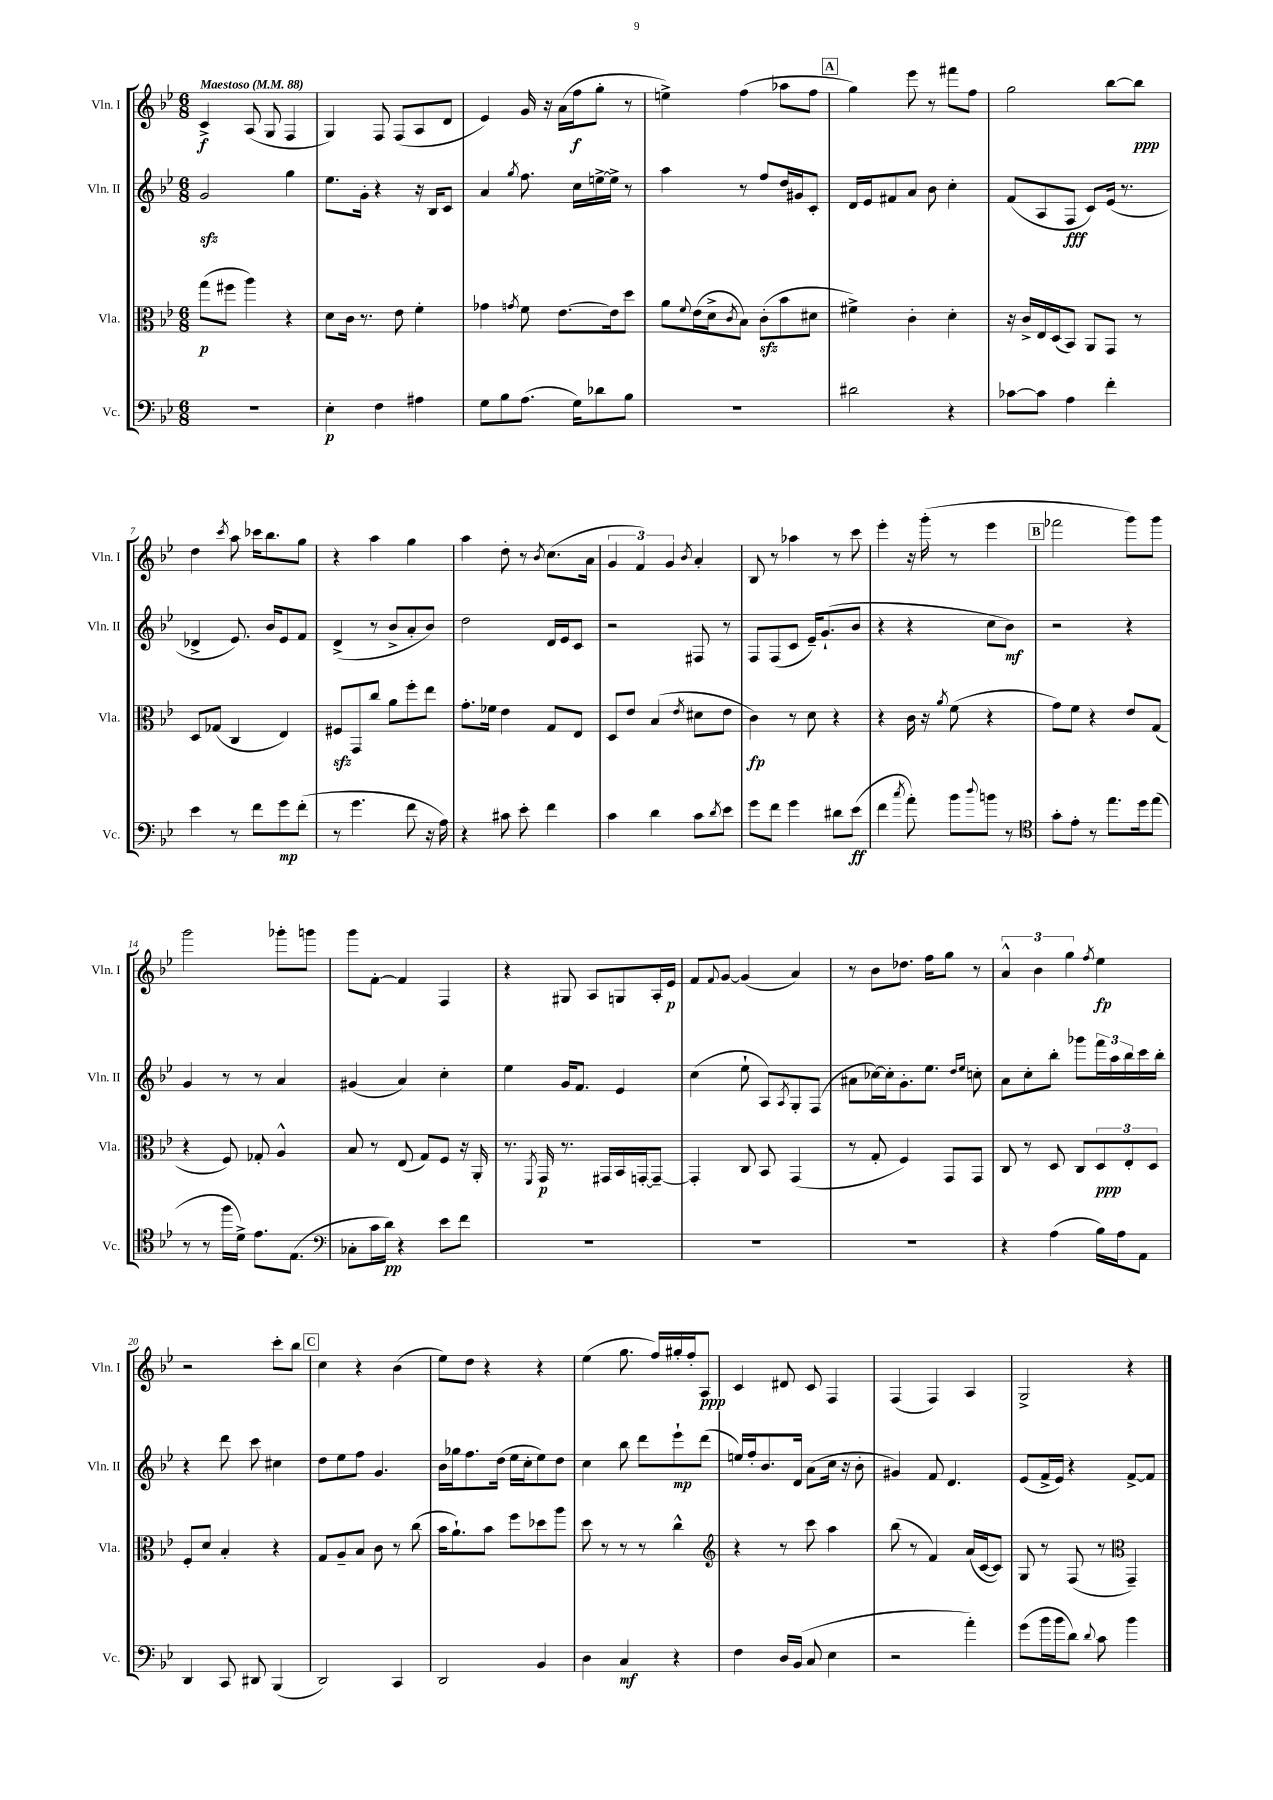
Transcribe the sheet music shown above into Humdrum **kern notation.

**kern	**dynam	**kern	**dynam	**kern	**dynam	**kern	**dynam
*part4	*part4	*part3	*part3	*part2	*part2	*part1	*part1
*staff4	*staff4	*staff3	*staff3	*staff2	*staff2	*staff1	*staff1
*I"Vc.	*	*I"Vla.	*	*I"Vln. II	*	*I"Vln. I	*
*I'Vc.	*	*I'Vla.	*	*I'Vln. II	*	*I'Vln. I	*
*clefF4	*	*clefC3	*	*clefG2	*	*clefG2	*
*k[b-e-]	*	*k[b-e-]	*	*k[b-e-]	*	*k[b-e-]	*
*M6/8	*	*M6/8	*	*M6/8	*	*M6/8	*
*MM88	*	*MM88	*	*MM88	*	*MM88	*
=1	=1	=1	=1	=1	=1	=1	=1
!	!	!	!	!	!	!LO:TX:a:B:t=Maestoso	!
2.r	.	(8gg\L	p	2gzz/	.	4c^/	f
.	.	8ff#X\J	.	.	.	.	.
.	.	4aa\)	.	.	.	(8A/	.
.	.	.	.	.	.	8G/	.
.	.	4r	.	4gg\	.	4F/	.
=2	=2	=2	=2	=2	=2	=2	=2
4E-'\	p	8d\L	.	8.ee-\L	.	4G/)	.
.	.	16c\Jk	.	.	.	.	.
.	.	8.r	.	16g'\Jk	.	.	.
4F\	.	.	.	4r	.	8F/	.
.	.	8e-\	.	.	.	(8F/L	.
4A#X\	.	4f'\	.	16r	.	8A/	.
.	.	.	.	16B-/KL	.	.	.
.	.	.	.	8c/J	.	8d/J	.
=3	=3	=3	=3	=3	=3	=3	=3
8G\L	.	4g-X\	.	4a/	.	4e-/)	.
8B-\	.	.	.	.	.	.	.
.	.	8qgn/	.	8qgg/	.	.	.
(8.A\J	.	8f\	.	8.ff\	.	16g/	.
.	.	.	.	.	.	16r	.
.	.	[8.e-\L	.	.	.	(16a\LL	.
16G\KL)	.	.	.	16cc\LL	.	16ff\J	f
8d-X\	.	.	.	[16een^\	.	8gg'\J	.
.	.	16e-\k]	.	16ee^\JJ]	.	.	.
8B-\J	.	8dd\J	.	8r	.	8r	.
=4	=4	=4	=4	=4	=4	=4	=4
2.r	.	8a\L	.	4aa\	.	4een^\)	.
.	.	8qqf/	.	.	.	.	.
.	.	(16e-\L	.	.	.	.	.
.	.	16d^\J	.	.	.	.	.
.	.	8qc/	.	.	.	.	.
.	.	8B-\J)	.	8r	.	(4ff\	.
.	.	(8czz'\L	.	8ff/L	.	.	.
.	.	8b-\	.	16dd/L	.	8aa-X\L	.
.	.	.	.	16g#X/J	.	.	.
.	.	8d#X\J	.	8c'/J	.	8ff\J	.
!!LO:REH:place=s1:t=A
=5	=5	=5	=5	=5	=5	=5	=5
2d#X\	.	4f#X^\)	.	16d/LL	.	4gg\)	.
.	.	.	.	16e-/J	.	.	.
.	.	.	.	8f#X/	.	.	.
.	.	4c'\	.	8a/J	.	8eee-\	.
.	.	.	.	8b-\	.	8r	.
4r	.	4d'\	.	4cc'\	.	8fff#X\L	.
.	.	.	.	.	.	8ff\J	.
=6	=6	=6	=6	=6	=6	=6	=6
[8c-X\L	.	16r	.	(8f/L	.	2gg\	.
.	.	16c^/LL	.	.	.	.	.
8c-\J]	.	16E-/	.	8A/	.	.	.
.	.	(16D/J	.	.	.	.	.
4A\	.	8BB-/J)	.	8F/J	fff	.	.
.	.	8AA/L	.	8c/L)	.	.	.
4f'\	.	8GG/J	.	(16e-/Jk	.	[8bb-\L	.
.	.	.	.	8.r	.	.	.
.	.	8r	.	.	.	8bb-\J]	ppp
!!LO:LB:g=z
=7	=7	=7	=7	=7	=7	=7	=7
4e-\	.	8D/L	.	4d-X^/	.	4dd\	.
.	.	(8G-X/J	.	.	.	.	.
.	.	.	.	.	.	8qccc/	.
8r	.	4C/	.	8.e-/)	.	8aa\	.
8f\L	.	.	.	.	.	16ccc-X\KL	.
.	.	.	.	16b-/KL	.	8.bb-\	.
8g\	mp	4E-/)	.	8e-/	.	.	.
(8f'\J	.	.	.	8f/J	.	8gg\J	.
=8	=8	=8	=8	=8	=8	=8	=8
8r	.	8F#Xzz/L	.	(4d^/	.	4r	.
4.g\	.	8GG/	.	.	.	.	.
.	.	8cc/J	.	8r	.	4aa\	.
.	.	8a\L	.	8b-^/L	.	.	.
8f\	.	8ff'\	.	8a'/	.	4gg\	.
16r	.	8ee-\J	.	8b-/J)	.	.	.
16A\)	.	.	.	.	.	.	.
=9	=9	=9	=9	=9	=9	=9	=9
4r	.	8.g'\L	.	2dd\	.	4aa\	.
.	.	16f-X\Jk	.	.	.	.	.
8c#X\	.	4e-\	.	.	.	8dd'\	.
8e-'\	.	.	.	.	.	8r	.
.	.	.	.	.	.	8qb-/	.
4f\	.	8G/L	.	16d/LL	.	(8.cc\L	.
.	.	.	.	16e-/J	.	.	.
.	.	8E-/J	.	8c/J	.	.	.
.	.	.	.	.	.	16a\Jk	.
=10	=10	=10	=10	=10	=10	=10	=10
4c\	.	8D/L	.	2r	.	6g/	.
.	.	8e-/J	.	.	.	.	.
.	.	.	.	.	.	6f/)	.
4d\	.	(4B-/	.	.	.	.	.
.	.	.	.	.	.	6g/	.
.	.	8qe-/	.	.	.	8qb-/	.
8c\L	.	8d#X\L	.	8F#X/	.	4a'/	.
8qd/	.	.	.	.	.	.	.
8e-\J	.	8e-\J	.	8r	.	.	.
=11	=11	=11	=11	=11	=11	=11	=11
8g\L	.	4c\)	fp	8F/L	.	8B-/	.
8f\J	.	.	.	(8F/	.	8r	.
4g\	.	8r	.	8c/J	.	4aa-X\	.
.	.	8d\	.	16e-~/KL)	.	.	.
.	.	.	.	(8.g`/	.	.	.
8d#X\L	.	4r	.	.	.	8r	.
(8e-\J	ff	.	.	8b-/J	.	8ccc\	.
=12	=12	=12	=12	=12	=12	=12	=12
4f\	.	4r	.	4r	.	4eee-'\	.
8qcc/	.	.	.	.	.	.	.
8a'\)	.	16c\	.	4r	.	16r	.
.	.	16r	.	.	.	(16ggg'\	.
.	.	8qa/	.	.	.	.	.
8b-\L	.	(8f\	.	.	.	8r	.
8qqdd/	.	.	.	.	.	.	.
8bn\J	.	4r	.	8cc\L	.	4eee-\	.
8r	.	.	.	8b-\J)	mf	.	.
!!LO:REH:place=s1:t=B
=13	=13	=13	=13	=13	=13	=13	=13
*clefC4	*	*	*	*	*	*	*
8g'\L	.	8g\L)	.	2r	.	2fff-X\	.
8e-'\J	.	8f\J	.	.	.	.	.
8r	.	4r	.	.	.	.	.
8.ee-\L	.	.	.	.	.	.	.
.	.	8e-/L	.	4r	.	8ggg\L)	.
16dd\k	.	.	.	.	.	.	.
(8ee-\J	.	(8G/J	.	.	.	8ggg\J	.
!!LO:LB:g=z
=14	=14	=14	=14	=14	=14	=14	=14
8r	.	4r	.	4g/	.	2ggg\	.
8r	.	.	.	.	.	.	.
16ff\LL	.	8F/)	.	8r	.	.	.
16d^\JJ)	.	.	.	.	.	.	.
8.e-\L	.	8G-X'/	.	8r	.	.	.
.	.	4A^^/	.	4a/	.	8ggg-X'\L	.
(8.E-\J	.	.	.	.	.	.	.
.	.	.	.	.	.	8gggn\J	.
=15	=15	=15	=15	=15	=15	=15	=15
*clefF4	*	*	*	*	*	*	*
8C-X'\L	.	8B-/	.	(4g#X/	.	8ggg\L	.
16c\L	.	8r	.	.	.	[8f'\J	.
16d\JJ)	pp	.	.	.	.	.	.
4r	.	(8E-/	.	4a/)	.	4f/]	.
.	.	8G/L)	.	.	.	.	.
8e-\L	.	8F/J	.	4cc'\	.	4F/	.
8f\J	.	16r	.	.	.	.	.
.	.	16AA'/	.	.	.	.	.
=16	=16	=16	=16	=16	=16	=16	=16
2.r	.	8.r	.	4ee-\	.	4r	.
.	.	8qFF/	.	.	.	.	.
.	.	16GG/	p	.	.	.	.
.	.	8.r	.	16g/KL	.	8G#X/	.
.	.	.	.	8.f/J	.	.	.
.	.	.	.	.	.	8A/L	.
.	.	16GG#X/LL	.	.	.	.	.
.	.	16BB-/	.	4e-/	.	8Gn/	.
.	.	[16GGn'/J	.	.	.	.	.
.	.	8GG~/J_	.	.	.	16A'/L	.
.	.	.	.	.	.	16e-/JJ	p
=17	=17	=17	=17	=17	=17	=17	=17
2.r	.	4GG'/]	.	(4cc\	.	8f/L	.
.	.	.	.	.	.	8qqf/	.
.	.	.	.	.	.	[8g/J	.
.	.	8C/	.	8ee-`\	.	(4g/]	.
.	.	8BB-/	.	8A/L)	.	.	.
.	.	.	.	8qA/	.	.	.
.	.	(4GG/	.	8G'/	.	4a/)	.
.	.	.	.	(8F/J	.	.	.
=18	=18	=18	=18	=18	=18	=18	=18
2.r	.	8r	.	8a#X\L	.	8r	.
.	.	8G'/	.	[16cc-X\L)	.	8b-\L	.
.	.	.	.	16cc-'\J]	.	.	.
.	.	4F/)	.	8.g'\	.	8.dd-X\J	.
.	.	.	.	8.ee-\J	.	16ff\KL	.
.	.	8GG/L	.	.	.	8gg\J	.
.	.	.	.	16qqdd/LL	.	.	.
.	.	.	.	16qqee-/JJ	.	.	.
.	.	8GG/J	.	8ccn'\	.	8r	.
=19	=19	=19	=19	=19	=19	=19	=19
4r	.	8C/	.	8a\L	.	6a^^/	.
.	.	8r	.	8cc'\	.	.	.
.	.	.	.	.	.	6b-\	.
(4A\	.	8D/	.	8bb-'\J	.	.	.
.	.	.	.	.	.	6gg\	.
.	.	8C/L	.	8ggg-X\L	.	.	.
.	.	.	.	.	.	8qff/	.
16B-\LL)	.	12D/	ppp	24fff\L	.	4ee-\	fp
.	.	.	.	24aa\	.	.	.
16A\J	.	.	.	.	.	.	.
.	.	12E-'/	.	24bb-\	.	.	.
8AA\J	.	.	.	16ccc\	.	.	.
.	.	12D/J	.	.	.	.	.
.	.	.	.	16bb-'\JJ	.	.	.
!!LO:LB:g=z
=20	=20	=20	=20	=20	=20	=20	=20
4DD/	.	8F'/L	.	4r	.	2r	.
.	.	8d/J	.	.	.	.	.
8CC/	.	4B-'/	.	8ddd\	.	.	.
8DD#X/	.	.	.	8ccc\	.	.	.
(4BBB-/	.	4r	.	4cc#X\	.	8ccc'\L	.
.	.	.	.	.	.	8bb-\J	.
!!LO:REH:place=s1:t=C
=21	=21	=21	=21	=21	=21	=21	=21
2DD/)	.	8G/L	.	8dd\L	.	4cc\	.
.	.	8A~/	.	8ee-\	.	.	.
.	.	8B-/J	.	8ff\J	.	4r	.
.	.	8c\	.	4.g/	.	.	.
4CC/	.	8r	.	.	.	(4b-\	.
.	.	(8cc\	.	.	.	.	.
=22	=22	=22	=22	=22	=22	=22	=22
2DD/	.	16b-\KL	.	16b-\LL	.	8ee-\L)	.
.	.	8.a`\)	.	16gg-X\J	.	.	.
.	.	.	.	8.ff\	.	8dd\J	.
.	.	8b-\J	.	.	.	4r	.
.	.	.	.	(16dd\Jk	.	.	.
.	.	8ff\L	.	16ee-\LL	.	.	.
.	.	.	.	16cc'\J	.	.	.
4BB-/	.	8dd-X\	.	8ee-\)	.	4r	.
.	.	8aa\J	.	8dd\J	.	.	.
=23	=23	=23	=23	=23	=23	=23	=23
4D\	.	8dd\	.	4cc\	.	(4ee-\	.
.	.	8r	.	.	.	.	.
4C/	mf	8r	.	8bb-\	.	8.gg\	.
.	.	8r	.	8ddd\L	.	.	.
.	.	.	.	.	.	16ff/LL)	.
4r	.	4cc^^\	.	8eee-`\	mp	16gg#X'/	.
.	.	.	.	.	.	16ff'/J	.
.	.	.	.	(8ddd\J	.	8A/J	ppp
=24	=24	=24	=24	=24	=24	=24	=24
*	*	*clefG2	*	*	*	*	*
4F\	.	4r	.	16een/LL)	.	4c/	.
.	.	.	.	16ff'/J	.	.	.
.	.	.	.	8.b-/	.	.	.
16D/LL	.	8r	.	.	.	8d#X/	.
(16BB-/JJ	.	.	.	16d/Jk	.	.	.
8C/	.	8ccc\	.	(8a\L	.	8c/	.
4E-\	.	4aa\	.	16cc\Jk	.	4F/	.
.	.	.	.	16r	.	.	.
.	.	.	.	8b-'\	.	.	.
=25	=25	=25	=25	=25	=25	=25	=25
2r	.	(8bb-\	.	4g#X/)	.	(4F/	.
.	.	8r	.	.	.	.	.
.	.	4f/)	.	8f/	.	4F/)	.
.	.	.	.	4.d/	.	.	.
4a'\)	.	(16a/LL	.	.	.	4A/	.
.	.	[16c/J	.	.	.	.	.
.	.	8c/J])	.	.	.	.	.
=26	=26	=26	=26	=26	=26	=26	=26
(8g\L	.	8G/	.	(8e-/L	.	2G^/	.
16b-\L	.	8r	.	16f^/L	.	.	.
16b-\J	.	.	.	16e-/JJ)	.	.	.
8d\J)	.	(8F/	.	4r	.	.	.
8qqd/	.	.	.	.	.	.	.
8c\	.	8r	.	.	.	.	.
*	*	*clefC3	*	*	*	*	*
4b-\	.	4GG~/)	.	[8f^/L	.	4r	.
.	.	.	.	8f/J]	.	.	.
==	==	==	==	==	==	==	==
*-	*-	*-	*-	*-	*-	*-	*-
